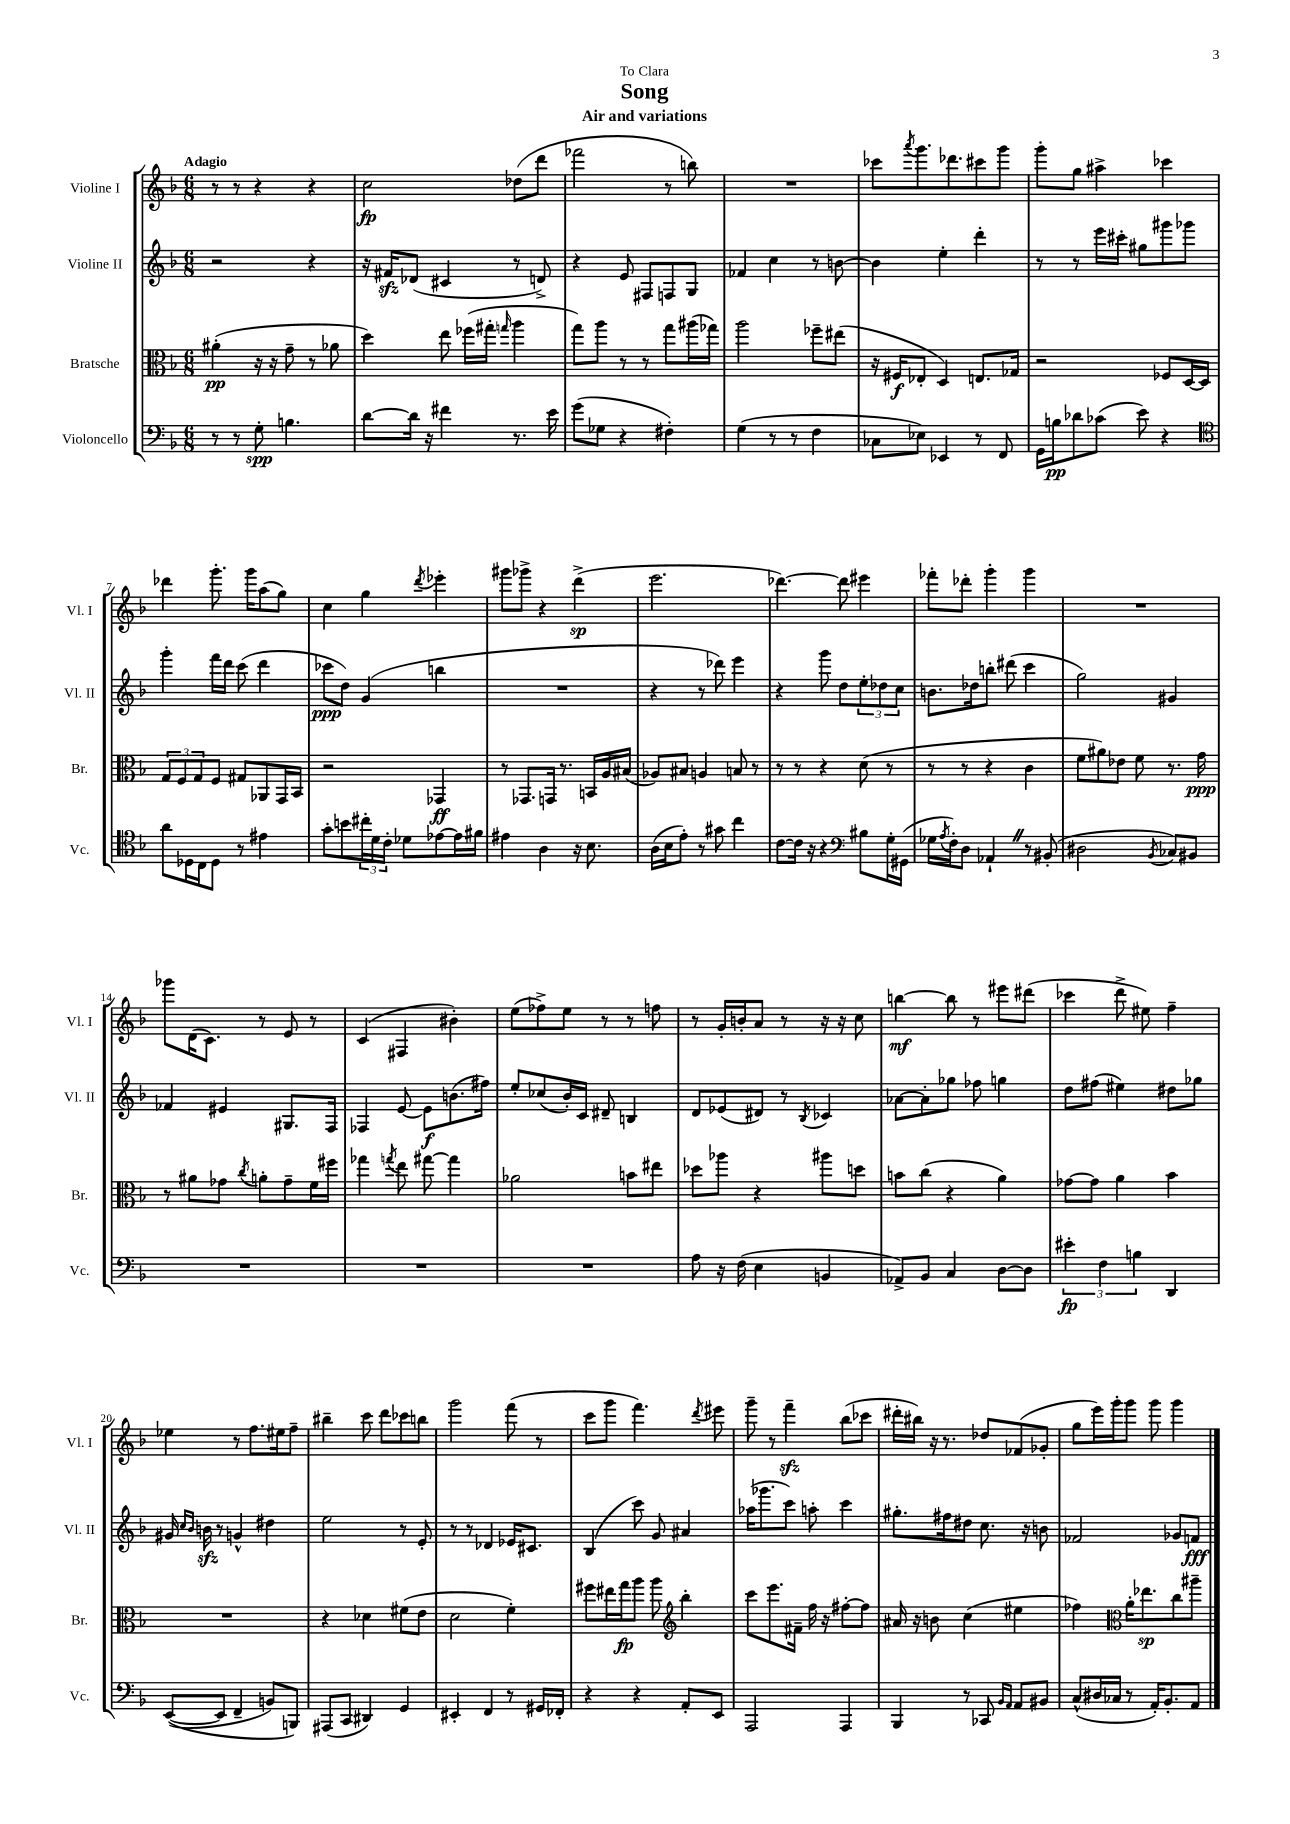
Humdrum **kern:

**kern	**dynam	**kern	**dynam	**kern	**dynam	**kern	**dynam
*part4	*part4	*part3	*part3	*part2	*part2	*part1	*part1
*staff4	*staff4	*staff3	*staff3	*staff2	*staff2	*staff1	*staff1
*I"Violoncello	*	*I"Bratsche	*	*I"Violine II	*	*I"Violine I	*
*I'Vc.	*	*I'Br.	*	*I'Vl. II	*	*I'Vl. I	*
*clefF4	*	*clefC3	*	*clefG2	*	*clefG2	*
*k[b-]	*	*k[b-]	*	*k[b-]	*	*k[b-]	*
*M6/8	*	*M6/8	*	*M6/8	*	*M6/8	*
=1	=1	=1	=1	=1	=1	=1	=1
!	!	!	!	!	!	!LO:TX:a:B:t=Adagio	!
8r	.	(4a#X'\	pp	2r	.	8r	.
8r	.	.	.	.	.	8r	.
8G'\	spp	16r	.	.	.	4r	.
.	.	16r	.	.	.	.	.
4.Bn\	.	8g~\	.	.	.	.	.
.	.	8r	.	4r	.	4r	.
.	.	8a-X\	.	.	.	.	.
=2	=2	=2	=2	=2	=2	=2	=2
[8d\L	.	4dd\)	.	16r	.	2cc\	fp
.	.	.	.	16f#Xzz/KL	.	.	.
16d\Jk]	.	.	.	(8d-X/J	.	.	.
16r	.	.	.	.	.	.	.
4f#X\	.	8ee\	.	4c#X/	.	.	.
.	.	(16ff-X\LL	.	.	.	.	.
.	.	16gg#X'\JJ	.	.	.	.	.
.	.	16qqggn/	.	.	.	.	.
8.r	.	4aa\	.	8r	.	(8dd-X\L	.
.	.	.	.	8dn^/)	.	8ddd\J	.
16e\	.	.	.	.	.	.	.
=3	=3	=3	=3	=3	=3	=3	=3
(8g\L	.	8gg\L)	.	4r	.	2fff-X\	.
8G-X\J	.	8aa\J	.	.	.	.	.
4r	.	8r	.	8e/	.	.	.
.	.	8r	.	8F#X/L	.	.	.
4F#X'\)	.	8gg\L	.	8Fn/	.	8r	.
.	.	(16aa#X\L	.	8G/J	.	8bbn\)	.
.	.	16gg-X\JJ)	.	.	.	.	.
=4	=4	=4	=4	=4	=4	=4	=4
(4G\	.	2aa\	.	4f-X/	.	2.r	.
8r	.	.	.	4cc\	.	.	.
8r	.	.	.	.	.	.	.
4F\	.	8ff-X~\L	.	8r	.	.	.
.	.	(8ee#X\J	.	[8bn\	.	.	.
=5	=5	=5	=5	=5	=5	=5	=5
8C-X\L	.	16r	.	4b\]	.	8ccc-X\L	.
.	.	16F#X/KL	f	.	.	.	.
.	.	.	.	.	.	8qaaa/	.
8E-X\J)	.	8E-X'/J	.	.	.	8.ggg\	.
4EE-X/	.	4D/)	.	4ee'\	.	.	.
.	.	.	.	.	.	8.ddd-X\	.
8r	.	8.En/L	.	4ddd'\	.	8ccc#X\	.
8FF/	.	.	.	.	.	8ggg\J	.
.	.	16G-X/Jk	.	.	.	.	.
=6	=6	=6	=6	=6	=6	=6	=6
16GG\LL	.	2r	.	8r	.	8ggg'\L	.
16Bn\J	pp	.	.	.	.	.	.
8d-X\	.	.	.	8r	.	8gg\J	.
(8c-X\J	.	.	.	16eee\LL	.	4aa#X^\	.
.	.	.	.	16ccc#X'\JJ	.	.	.
8e\)	.	.	.	8gg#X\L	.	.	.
4r	.	8F-X/L	.	8ggg#X\	.	4ccc-X\	.
.	.	[16D/L	.	8ggg-X\J	.	.	.
.	.	16D/JJ]	.	.	.	.	.
!!LO:LB:g=z
=7	=7	=7	=7	=7	=7	=7	=7
*clefC4	*	*	*	*	*	*	*
8a\L	.	12G/L	.	4ggg'\	.	4ddd-X\	.
.	.	12F/	.	.	.	.	.
16D-X\L	.	.	.	.	.	.	.
.	.	12G/	.	.	.	.	.
16C\J	.	.	.	.	.	.	.
8D-\J	.	8F/J	.	16fff\LL	.	8.ggg'\	.
.	.	.	.	16ddd\JJ	.	.	.
8r	.	8G#X/L	.	(8ccc\	.	.	.
.	.	.	.	.	.	16ggg\KL	.
4e#X\	.	8AA-X/	.	4ddd\	.	(8aa\	.
.	.	16GG/L	.	.	.	8gg\J)	.
.	.	16BB-/JJ	.	.	.	.	.
=8	=8	=8	=8	=8	=8	=8	=8
8g'\L	.	2r	.	8ccc-X\L	ppp	4cc\	.
8bn\	.	.	.	8dd\J)	.	.	.
24cc#X'\L	.	.	.	(4g/	.	4gg\	.
24d\	.	.	.	.	.	.	.
24c'\JJ	.	.	.	.	.	.	.
8d-X\L	.	.	.	.	.	.	.
.	.	.	.	.	.	8qddd/	.
[8e-X\	.	4GG-X/	ff	4bbn\	.	4eee-X'\	.
16e-\L]	.	.	.	.	.	.	.
16f#X\JJ	.	.	.	.	.	.	.
=9	=9	=9	=9	=9	=9	=9	=9
4e#X\	.	8r	.	2.r	.	8ggg#X\L	.
.	.	8.GG-X/L	.	.	.	8ggg-X^\J	.
4A\	.	.	.	.	.	4r	.
.	.	16GGn/Jk	.	.	.	.	.
.	.	8.r	.	.	.	.	.
16r	.	.	.	.	.	(4ddd^\	sp
8.B-\	.	16BBn/LL	.	.	.	.	.
.	.	16A/	.	.	.	.	.
.	.	(16B#X/JJ	.	.	.	.	.
=10	=10	=10	=10	=10	=10	=10	=10
(16A\LL	.	8A-X/L)	.	4r	.	2.eee\	.
16B-\J	.	.	.	.	.	.	.
8e'\J)	.	8B#X/J	.	.	.	.	.
8r	.	4An/	.	8r	.	.	.
8g#X\	.	.	.	8ddd-X\)	.	.	.
4cc\	.	8Bn/	.	4eee\	.	.	.
.	.	8r	.	.	.	.	.
=11	=11	=11	=11	=11	=11	=11	=11
[8c\L	.	8r	.	4r	.	[4.ddd-X\)	.
16c\Jk]	.	8r	.	.	.	.	.
16r	.	.	.	.	.	.	.
4r	.	4r	.	8ggg\	.	.	.
.	.	.	.	8dd\L	.	8ddd-\]	.
*clefF4	*	*	*	*	*	*	*
8B#X\L	.	(8d\	.	12ee'\	.	4eee#X\	.
.	.	.	.	12dd-X\	.	.	.
16G'\L	.	8r	.	.	.	.	.
.	.	.	.	12cc\J	.	.	.
(16GG#X\JJ	.	.	.	.	.	.	.
=12	=12	=12	=12	=12	=12	=12	=12
16G-X\LL	.	8r	.	8.bn\L	.	8fff-X'\L	.
8qA/	.	.	.	.	.	.	.
16F'\J)	.	.	.	.	.	.	.
8D\J	.	8r	.	.	.	8ddd-X'\J	.
.	.	.	.	16dd-X\k	.	.	.
4AA-X`Z/	.	4r	.	8bbn'\J	.	4ggg'\	.
.	.	.	.	(8ddd#X\	.	.	.
8r	.	4c\	.	4ccc\	.	4ggg\	.
(8BB#X'/	.	.	.	.	.	.	.
=13	=13	=13	=13	=13	=13	=13	=13
2D#X\	.	8f\L	.	2gg\)	.	2.r	.
.	.	8a#X\)	.	.	.	.	.
.	.	8e-X\J	.	.	.	.	.
.	.	8f\	.	.	.	.	.
8qBB-/	.	.	.	.	.	.	.
8C-X/L)	.	8.r	.	4g#X/	.	.	.
8BB#X/J	.	.	.	.	.	.	.
.	.	16g\	ppp	.	.	.	.
!!LO:LB:g=z
=14	=14	=14	=14	=14	=14	=14	=14
2.r	.	8r	.	4f-X/	.	8ggg-X\L	.
.	.	8a#X\L	.	.	.	(16d\K	.
.	.	.	.	.	.	8.c\J)	.
.	.	8g-X\J	.	4e#X/	.	.	.
.	.	8qcc/	.	.	.	.	.
.	.	8an'\L	.	.	.	8r	.
.	.	8g-~\	.	8.G#X/L	.	8e/	.
.	.	16f\L	.	.	.	8r	.
.	.	16ff#X\JJ	.	16F/Jk	.	.	.
=15	=15	=15	=15	=15	=15	=15	=15
2.r	.	4gg-X\	.	4F-X/	.	(4c/	.
.	.	8qggn/	.	.	.	.	.
.	.	8ee\	.	[8e/	.	4F#X/	.
.	.	[8gg#X\	.	8e\L]	f	.	.
.	.	4gg#\]	.	(8.bn\	.	4b#X'\)	.
.	.	.	.	16ff#X\Jk)	.	.	.
=16	=16	=16	=16	=16	=16	=16	=16
2.r	.	2a-X\	.	8ee'/L	.	(8ee\L	.
.	.	.	.	(8cc-X/	.	8ff-X^\)	.
.	.	.	.	16b-'/L)	.	8ee\J	.
.	.	.	.	16c/JJ	.	.	.
.	.	.	.	8d#X~/	.	8r	.
.	.	8bn\L	.	4Bn/	.	8r	.
.	.	8ee#X\J	.	.	.	8ffn\	.
=17	=17	=17	=17	=17	=17	=17	=17
8A\	.	8dd-X\L	.	8d/L	.	8r	.
16r	.	8aa-X\J	.	(8e-X/	.	16g'/LL	.
(16F\	.	.	.	.	.	16bn'/J	.
4E\	.	4r	.	8d#X/J)	.	8a/J	.
.	.	.	.	8r	.	8r	.
.	.	.	.	8qB-/	.	.	.
4BBn/	.	8aa#X\L	.	4c-X/	.	16r	.
.	.	.	.	.	.	16r	.
.	.	8ddn\J	.	.	.	8cc\	.
=18	=18	=18	=18	=18	=18	=18	=18
8AA-X^/L)	.	8bn\L	.	[8a-X\L	.	[4bbn\	mf
8BB-/J	.	(8cc\J	.	8a-'\]	.	.	.
4C/	.	4r	.	8gg-X\J	.	8bb\]	.
.	.	.	.	8ff-X\	.	8r	.
[8D\L	.	4a\)	.	4ggn\	.	8eee#X\L	.
8D\J]	.	.	.	.	.	(8ddd#X\J	.
=19	=19	=19	=19	=19	=19	=19	=19
6e#X'\	fp	[8g-X\L	.	8dd\L	.	4ccc-X\	.
.	.	8g-\J]	.	(8ff#X\J	.	.	.
6F\	.	.	.	.	.	.	.
.	.	4a\	.	4ee#X\)	.	8ddd^\	.
6Bn\	.	.	.	.	.	.	.
.	.	.	.	.	.	8ee#X\)	.
4DD/	.	4b-\	.	8dd#X\L	.	4ff~\	.
.	.	.	.	8gg-X\J	.	.	.
!!LO:LB:g=z
=20	=20	=20	=20	=20	=20	=20	=20
(([8EE/L	.	2.r	.	16g#X/	.	4ee-X\	.
.	.	.	.	16qqcc/LL	.	.	.
.	.	.	.	16qqb-/JJ	.	.	.
.	.	.	.	16bnzz\	.	.	.
8EE/J]	.	.	.	8r	.	.	.
4FF~/	.	.	.	4gn^^/	.	8r	.
.	.	.	.	.	.	8.ff\L	.
8BBn/L)	.	.	.	4dd#X\	.	.	.
.	.	.	.	.	.	16ee#X\k	.
8BBBn/J)	.	.	.	.	.	8ff~\J	.
=21	=21	=21	=21	=21	=21	=21	=21
(8AAA#X/L	.	4r	.	2ee\	.	4bb#X~\	.
8CC/J	.	.	.	.	.	.	.
4DD#X/)	.	4d-X\	.	.	.	8ccc\	.
.	.	.	.	.	.	8ddd\L	.
4GG/	.	(8f#X\L	.	8r	.	8ccc-X\	.
.	.	8e\J	.	8e'/	.	8bbn\J	.
=22	=22	=22	=22	=22	=22	=22	=22
4EE#X'/	.	2d\	.	8r	.	2ggg\	.
.	.	.	.	8r	.	.	.
4FF/	.	.	.	4d-X/	.	.	.
8r	.	4f'\)	.	16e-X/KL	.	(8fff\	.
.	.	.	.	8.c#X/J	.	.	.
16GG#X/LL	.	.	.	.	.	8r	.
16FF-X'/JJ	.	.	.	.	.	.	.
=23	=23	=23	=23	=23	=23	=23	=23
4r	.	8ff#X\L	.	(4B-/	.	8ccc\L	.
.	.	16ee#X\L	.	.	.	8ggg\J	.
.	.	16gg\J	fp	.	.	.	.
4r	.	8aa\J	.	8ccc\)	.	4.fff\)	.
.	.	8aa\	.	8g/	.	.	.
*	*	*clefG2	*	*	*	*	*
8AA'/L	.	4bb-'\	.	4a#X/	.	.	.
.	.	.	.	.	.	8qddd/	.
8EE/J	.	.	.	.	.	8eee#X\	.
=24	=24	=24	=24	=24	=24	=24	=24
2AAA/	.	8ccc\L	.	(16aa-X\KL	.	8ggg~\	.
.	.	.	.	8.ggg-X\	.	.	.
.	.	8.eee\	.	.	.	8r	.
.	.	.	.	8ccc\J)	.	4fffzz~\	.
.	.	16f#X~\Jk	.	.	.	.	.
.	.	16ff\	.	8aan'\	.	.	.
.	.	16r	.	.	.	.	.
4AAA/	.	[8ff#X'\L	.	4ccc\	.	(8bb-\L	.
.	.	8ff#\J]	.	.	.	8ccc-X\J	.
=25	=25	=25	=25	=25	=25	=25	=25
4BBB-/	.	16a#X/	.	8.gg#X'\L	.	16ddd#X'\LL	.
.	.	16r	.	.	.	16bb#X\JJ)	.
.	.	8bn\	.	.	.	16r	.
.	.	.	.	16ff#X\k	.	8.r	.
8r	.	(4cc\	.	8dd#X\J	.	.	.
8CC-X/	.	.	.	8.cc\	.	8dd-X/L	.
16qqBB-/LL	.	.	.	.	.	.	.
16qqAA/JJ	.	.	.	.	.	.	.
8AA/L	.	4ee#X\	.	.	.	(8f-X/	.
.	.	.	.	16r	.	.	.
8BB#X/J	.	.	.	8bn\	.	8g-X'/J	.
=26	=26	=26	=26	=26	=26	=26	=26
(8C^^/L	.	4ff-X\)	.	2f-X/	.	8gg\L	.
16D#X/L	.	.	.	.	.	16eee\L)	.
16C-X/JJ	.	.	.	.	.	16ggg'\J	.
*	*	*clefC3	*	*	*	*	*
8r	.	16a'\KL	.	.	.	8ggg\J	.
.	.	8.ee-X\	sp	.	.	.	.
16AA'/KL)	.	.	.	.	.	8ggg\	.
8.BB-'/	.	.	.	.	.	.	.
.	.	8cc\	.	8g-X/L	.	4ggg\	.
8AA/J	.	8aa#X~\J	.	8fn/J	fff	.	.
==	==	==	==	==	==	==	==
*-	*-	*-	*-	*-	*-	*-	*-
